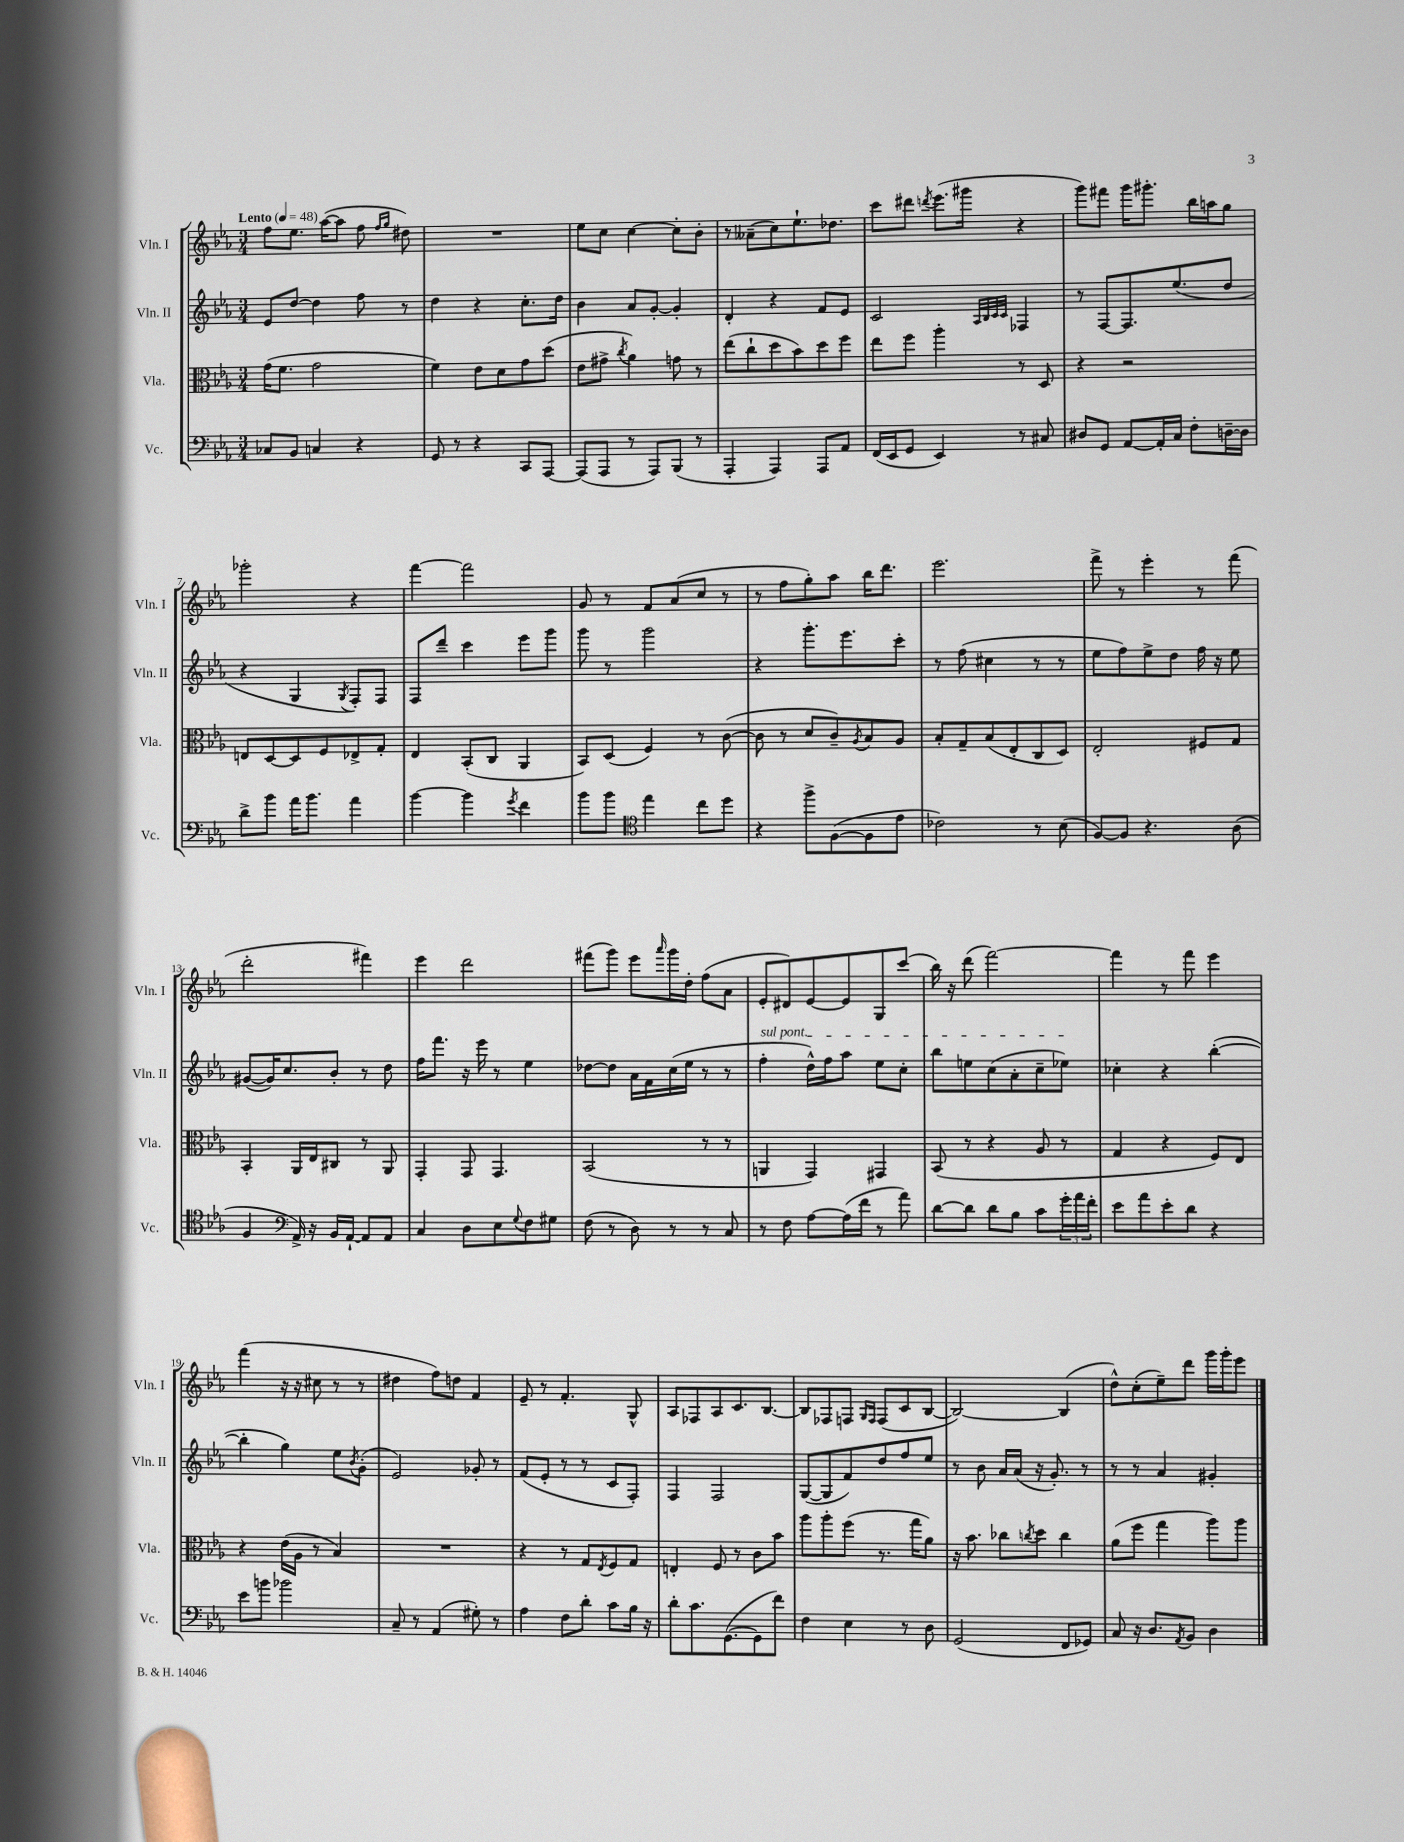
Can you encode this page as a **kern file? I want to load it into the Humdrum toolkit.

**kern	**kern	**kern	**kern
*staff4	*staff3	*staff2	*staff1
*clefF4	*clefC3	*clefG2	*clefG2
*k[b-e-a-]	*k[b-e-a-]	*k[b-e-a-]	*k[b-e-a-]
*M3/4	*M3/4	*M3/4	*M3/4
*MM48	*MM48	*MM48	*MM48
8C-/L	(16g\LK	8e-/L	8ff\L
.	8.f\J	.	.
8BB-/J	.	[8dd/J	8.ee-\J
4C/	2g\	4dd\]	.
.	.	.	([16aa-\LK
.	.	.	8aa-\]J
4r	.	8ff\	8ff\
.	.	.	16qqff/LL
.	.	.	16qqgg/JJ
.	.	8r	8dd#\)
=	=	=	=
8GG/	4f\)	4dd\	2.r
8r	.	.	.
4r	8e-\L	4r	.
.	8d\	.	.
8CC/L	8g\	8.cc'\L	.
[8AAA-/J	(8dd\J	.	.
.	.	16dd\Jk	.
=	=	=	=
(8AAA-/]L	8e-\L	4b-\	8ee-\L
8AAA-/J	8g#^\J	.	8cc\J
.	8qcc/	.	.
8r	4a-\)	8a-/L	[4cc\
8AAA-/L)	.	[8g'/J	.
(8BBB-/J	8g\	4g'/]	8cc'\]L
8r	8r	.	8b-'\J
=	=	=	=
4AAA-'/	(8ee-\L	4d'/	8r
.	8cc`\	.	(8a--~\L
4AAA-/)	8dd\	4r	8cc\)
.	8b-\)	.	8.ee-`\
8AAA-/L	8dd\	8f/L	.
.	.	.	8.dd-\J
8AA-/J	8ff\J	8e-/J	.
=	=	=	=
(16FF/LL	8ee-\L	2c/	8ccc\L
16EE-/J	.	.	.
8GG/J	8ff\J	.	8ddd#\J
.	.	.	8qddd/
4EE-/)	4aa-'\	.	(8.eee-\L
.	.	.	16ggg#\Jk
.	.	32qqA-/LLL	.
.	.	32qqB-/	.
.	.	32qqc/	.
.	.	32qqc/JJJ	.
8r	8r	4F-/	4r
8C#/	8D/	.	.
=	=	=	=
8D#/L	4r	8r	8ggg\L)
8GG/J	.	[8F/L	8fff#\J
[8AA-/L	2r	8.F/]	16ggg\LK
.	.	.	8.ggg#'\J
16AA-'/]L	.	.	.
16C/JJ	.	(8.ee-/	.
8F'\L	.	.	16bb-\LL
.	.	.	16aa\J
[16D~\L	.	8dd/J	8gg\J
16D\]JJ	.	.	.
=	=	=	=
8d^\L	8E/L	4r	2ggg-'\
8b-\J	[8D/	.	.
16a-\LK	8D/]	4G/	.
8.b-\J	.	.	.
.	8F/	.	.
.	.	8qG/	.
4a-\	8E-^/	8F'/L)	4r
.	8G'/J	8F/J	.
=	=	=	=
[4b-\	4E-/	8F/L	[4fff\
.	.	8ddd~/J	.
4b-\]	(8BB-'/L	4ccc\	2fff\]
.	8C/J	.	.
8qg/	.	.	.
4f\	4AA-/	8eee-\L	.
.	.	8ggg\J	.
=	=	=	=
8b-\L	8BB-/L)	8ggg\	8g/
8b-\J	(8D/J	8r	8r
*clefC4	*	*	*
4ee-\	4F/)	2ggg\	8f/L
.	.	.	(8a-/
8cc\L	8r	.	8cc/J
8dd\J	([8c\	.	8r
=	=	=	=
4r	8c\]	4r	8r
.	8r	.	8ff\L
8ff^\L	8d/L	8.ggg'\L	8gg'\)
([8F\	8c~/)	.	8aa-\J
.	.	8.eee-\	.
.	8qA-/	.	.
8F\]	8B-/	.	16bb-\LK
.	.	.	8.ddd\J
8e-\J	8A-/J	8ccc'\J	.
=	=	=	=
2c-\)	8B-'/L	8r	2.eee-\
.	8G~/	(8ff\	.
.	(8B-/	4cc#\	.
.	8E-'/	.	.
8r	8C/	8r	.
(8B-\	8D/J)	8r	.
=	=	=	=
[8F/L)	2E-'/	8ee-\L	8fff^\
8F/]J	.	8ff\)	8r
4.r	.	8ee-^\	4eee-'\
.	.	8dd\J	.
.	8F#/L	16ff\	8r
.	.	16r	.
(8A-\	8G/J	8ee-\	(8fff\
=	=	=	=
4F/	4BB-'/	([8g#/L	2ddd'\
.	.	16g#/]K)	.
.	.	8.cc/	.
*clefF4	*	*	*
16AA-^/)	16AA-/LL	.	.
16r	16E-/J	.	.
16BB-/LL	8C#/J	8b-'/J	.
[16AA-`/JJ	.	.	.
8AA-/]L	8r	8r	4fff#\)
8AA-/J	8AA-/	8dd\	.
=	=	=	=
4C/	4GG'/	16ff\LK	4eee-\
.	.	8.fff\J	.
8D\L	8GG/	16r	2ddd\
.	.	16eee-\	.
8E-\	4.GG/	8r	.
8qqG/	.	.	.
8F\	.	4ee-\	.
8G#\J	.	.	.
=	=	=	=
(8F\	(2BB-/	[8dd-\L	(8fff#\L
8r	.	8dd-\]J	8ggg\J)
8D\)	.	16a-\LL	8eee-\L
.	.	16f\	.
.	.	.	16qqaaa-/
8r	.	(16cc\	16ggg\L
.	.	16ee-\JJ	16dd'\JJ
8r	8r	8r	(8ff\L
8C/	8r	8r	8a-\J
=	=	=	=
8r	4AA/	4ff'\	8e-'/L
8F\	.	.	8d#/)
[8A-\L	4GG/)	16dd^^\LL)	[8e-/
.	.	16ff\J	.
(16A-\]L	.	8aa-\J	8e-/]
16f\JJ	.	.	.
8r	4GG#/	8ee-\L	8G/
8a-\)	.	8cc'\J	(8ccc/J
=	=	=	=
[8d\L	(8BB-/	8bb-\L	16bb-\)
.	.	.	16r
8d\]J	8r	8ee\	(8ddd\
8d\L	4r	(8cc\	[2fff\)
8B-\J	.	8a-'\	.
8c\L	8A-/	8cc~\	.
24g'\L	8r	8ee-\J)	.
24a-\	.	.	.
24f'\JJ	.	.	.
=	=	=	=
8e-\L	4G/	4cc-'\	4fff\]
8a-\	.	.	.
8e-'\	4r	4r	8r
8d\J	.	.	8fff\
4r	8F/L)	([4bb-'\	4eee-\
.	8E-/J	.	.
=	=	=	=
8e-\L	4r	4bb-'\]	(4fff\
8b\J	.	.	.
2b-\	(16e-\LL	4gg\)	16r
.	16A-\JJ	.	16r
.	8r	.	8cc#\
.	4B-/)	8ee-\L	8r
.	.	8qb-/	.
.	.	(8g'\J	8r
=	=	=	=
8C~/	2.r	2e-/)	4dd#\
8r	.	.	.
(4AA-/	.	.	8ff\L)
.	.	.	8dd\J
8G#'\)	.	8g-'/	4f/
8r	.	8r	.
=	=	=	=
4A-\	4r	(8f/L	8e-~/
.	.	8e-'/J	8r
8F\L	8r	8r	4.f'/
8d'\J	8G/L	8r	.
.	8qE-/	.	.
8c\L	8F/	8c/L	.
16B-\Jk	8G/J	8F'/J)	8G^^/
16r	.	.	.
=	=	=	=
8d'\L	4E'/	4F/	8A-/L
8.c\	.	.	8F-/
.	8F/	2F/	8A-/
([8.GG\	.	.	.
.	8r	.	8.c/
8GG\]	8c\L	.	.
.	.	.	[8.B-/J
8f\J)	8b-\J	.	.
=	=	=	=
4F\	8aa-\L	([8G/L	8B-/]L
.	8aa-'\	8G/]	8F-/
4E-\	(8ff\J	8f/)	8F/J
.	.	.	16qqG/LL
.	.	.	16qqF/JJ
.	8.r	8dd/	(8F/L
8r	.	8ff/	8c/
.	16gg\LK	.	.
8D\	8a-\J)	8ee-/J	[8B-/J
=	=	=	=
(2GG/	16r	8r	2B-/_)
.	8.b-\	.	.
.	.	8b-\	.
.	8cc-\L	16a-/LL	.
.	.	(16a-/JJ	.
.	8qcc/	.	.
.	8dd\J	16r	.
.	.	8.g'/)	.
8FF/L	4cc\	.	(4B-/]
8GG-/J)	.	8r	.
=	=	=	=
8C/	(8a-\L	8r	8dd^^\L)
16r	8ff\J	8r	(8cc'\
8.D/L	.	.	.
.	4gg\	4a-/	8ee-~\)
8qAA-/	.	.	.
8BB-/J	.	.	8ddd\J
4D\	8aa-\L)	4g#'/	16ggg\LL
.	.	.	16ggg'\J
.	8aa-\J	.	8eee-\J
==	==	==	==
*-	*-	*-	*-
